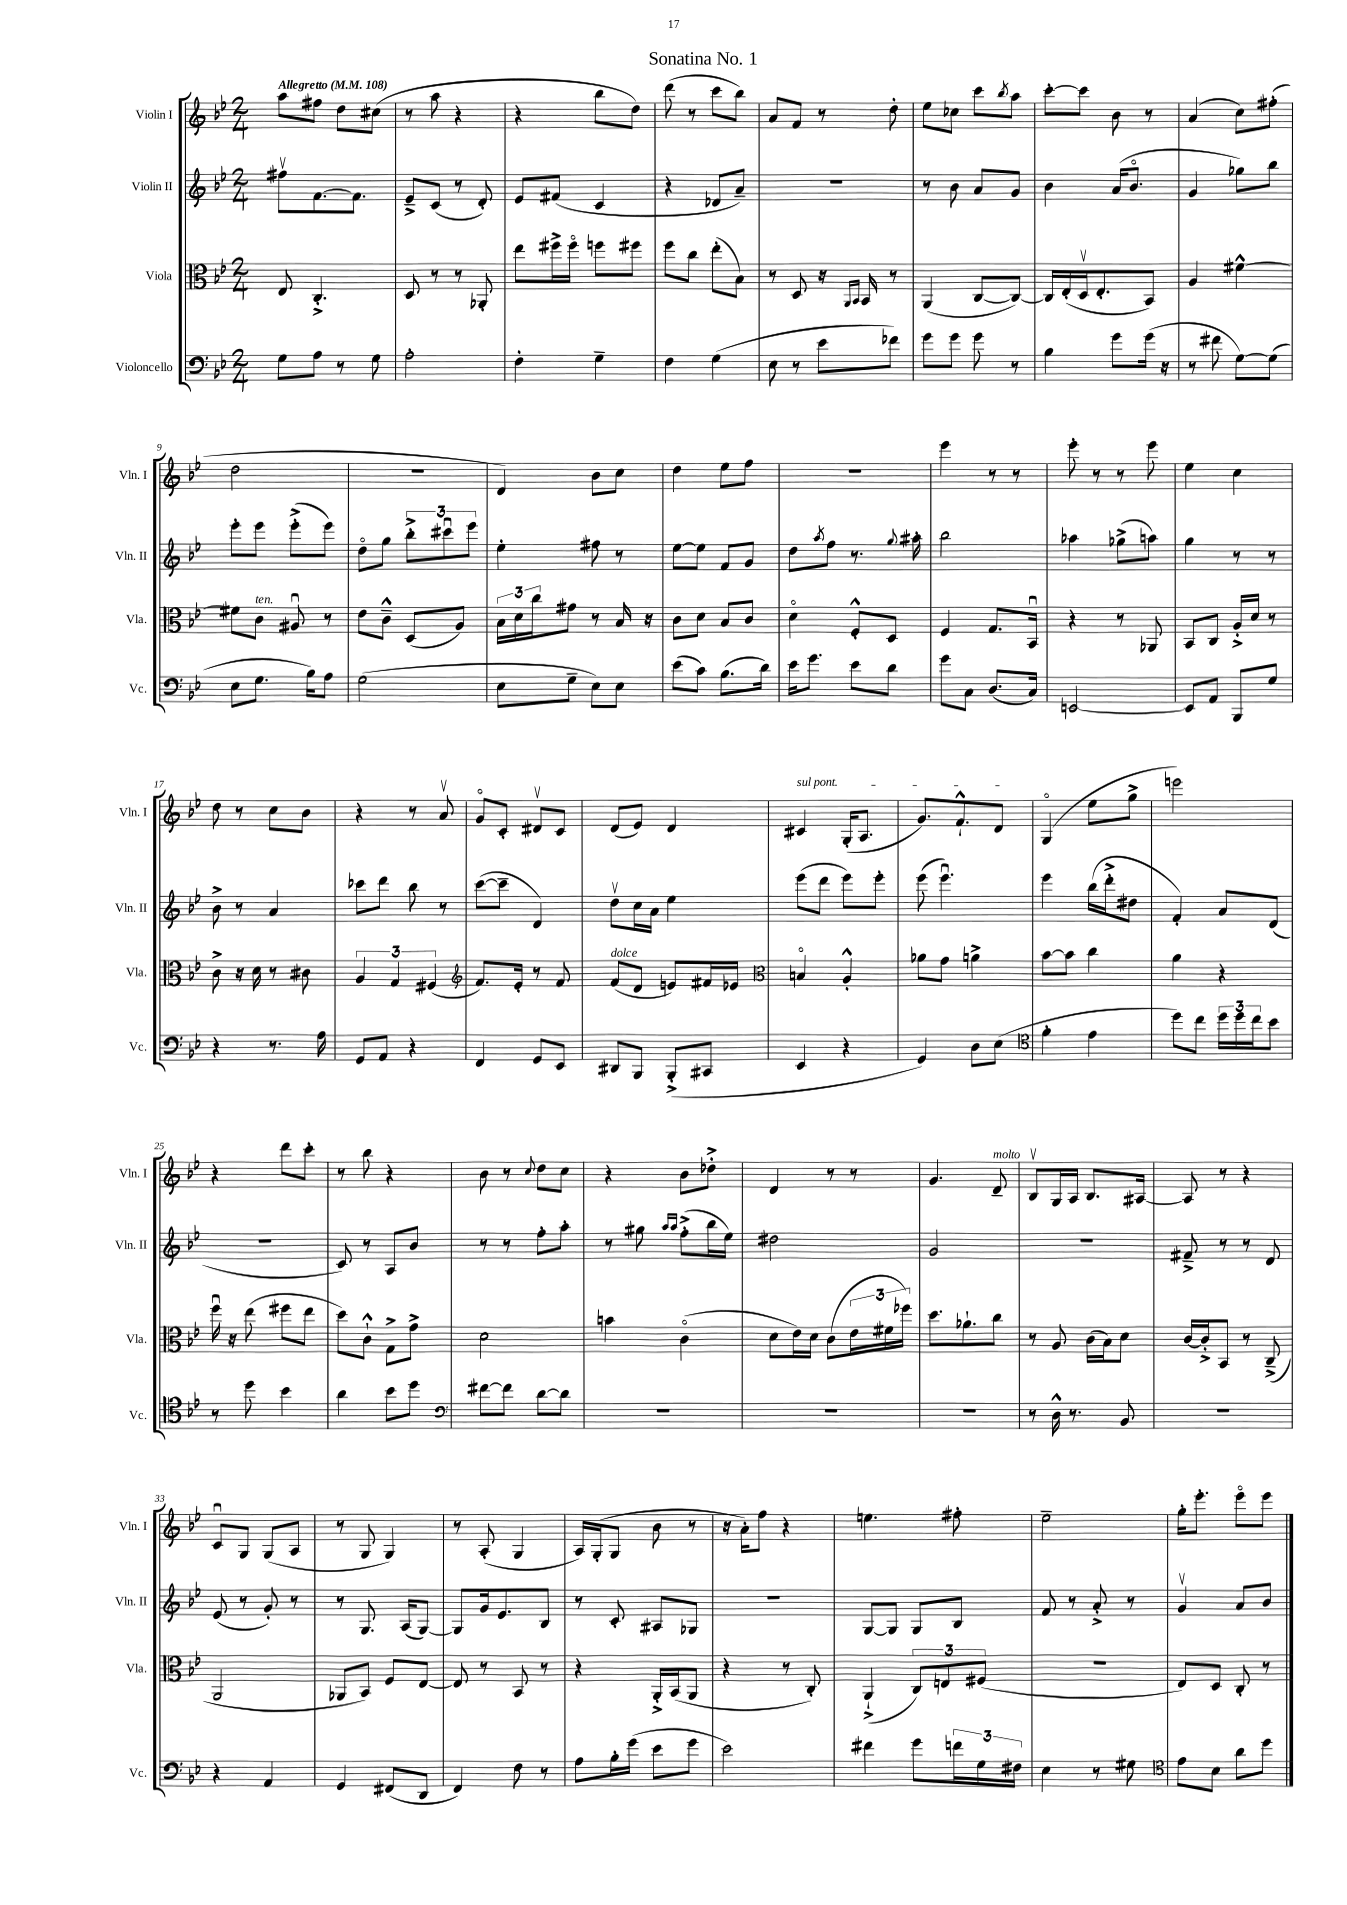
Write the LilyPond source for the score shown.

\header { title = "Sonatina No. 1" }
<<
\new StaffGroup <<
\new Staff = "s0" \with { instrumentName = "Violin I" shortInstrumentName = "Vln. I" } {
    \clef treble \key bes \major \numericTimeSignature \time 2/4 \tempo "Allegretto" 4 = 108
    a''8 fis''8 d''8 cis''8( |
    r8 a''8 r4 |
    r4 bes''8 d''8) |
    d'''8( r8 c'''8 bes''8) |
    a'8 f'8 r8 d''8-. |
    ees''8 ces''8 c'''8 \acciaccatura { bes''8 } a''8 |
    c'''8~-. c'''8 bes'8 r8 |
    a'4( c''8) fis''8-.( |
    d''2 |
    r2 |
    d'4) bes'8 c''8 |
    d''4 ees''8 f''8 |
    r2 |
    ees'''4 r8 r8 |
    ees'''8-. r8 r8 ees'''8 |
    ees''4 c''4 |
    d''8 r8 c''8 bes'8 |
    r4 r8 a'8\upbow |
    g'8\flageolet c'8-. dis'8\upbow c'8 |
    d'8( ees'8) d'4 |
    \once \override TextSpanner.bound-details.left.text = \markup { \italic "sul pont." } cis'4\startTextSpan g16-.( a8. |
    g'8.) f'8.-!-^ d'8\stopTextSpan |
    g4\flageolet( ees''8 g''8-> |
    e'''2) |
    r4 d'''8 c'''8-. |
    r8 bes''8 r4 |
    bes'8 r8 \appoggiatura { c''8 } d''8 c''8 |
    r4 bes'8 des''8-.-> |
    d'4 r8 r8 |
    g'4. d'8--^\markup { \italic "molto" } |
    bes8\upbow g16 a16 bes8. ais16~ |
    ais8 r8 r4 |
    c'8\downbow g8 g8( a8 |
    r8 g8 g4) |
    r8 a8-.( g4 |
    a16) g16-.( g8 bes'8 r8 |
    r16 a'16-.) f''8 r4 |
    e''4. fis''8-. |
    ees''2-- |
    g''16-. ees'''8.-. ees'''8\flageolet ees'''8 \bar "|." |
}
\new Staff = "s1" \with { instrumentName = "Violin II" shortInstrumentName = "Vln. II" } {
    \clef treble \key bes \major \numericTimeSignature \time 2/4
    fis''8\upbow f'8.~ f'8. |
    ees'8---> c'8( r8 d'8-.) |
    ees'8 fis'8( c'4 |
    r4 des'8 a'8--) |
    R2 |
    r8 bes'8 a'8 g'8 |
    bes'4 a'16( bes'8.\flageolet |
    g'4 ges''8) bes''8 |
    ees'''8-. ees'''8 ees'''8-.->( ees'''8) |
    d''8\flageolet g''8 \tuplet 3/2 { bes''8-.-> cis'''8\downbow ees'''8 } |
    ees''4-. fis''8 r8 |
    ees''8~ ees''8 f'8 g'8 |
    d''8 \acciaccatura { a''8 } f''8 r8. \appoggiatura { g''8 } ais''16-. |
    bes''2 |
    aes''4 ges''8->( a''8) |
    g''4 r8 r8 |
    bes'8-> r8 a'4 |
    ces'''8 d'''8 bes''8 r8 |
    c'''8~( c'''8-- d'4) |
    d''8\upbow c''16 a'16 ees''4 |
    ees'''8( d'''8 ees'''8) ees'''8-. |
    ees'''8( ees'''4.\downbow) |
    ees'''4 bes''16( d'''16-.-> dis''8 |
    f'4-.) a'8 d'8( |
    R2 |
    c'8) r8 a8 bes'8 |
    r8 r8 f''8-. a''8-. |
    r8 gis''8 \grace { a''16 a''16 } f''8-.->( bes''16 ees''16) |
    dis''2 |
    g'2 |
    r2 |
    fis'8---> r8 r8 d'8 |
    ees'8( r8 g'8-.) r8 |
    r8 g8. a16( g8~) |
    g8 g'16 ees'8. bes8 |
    r8 c'8-. ais8 ges8 |
    r2 |
    g8~ g8 g8 bes8 |
    f'8 r8 a'8-.-> r8 |
    g'4\upbow a'8 bes'8 \bar "|." |
}
\new Staff = "s2" \with { instrumentName = "Viola" shortInstrumentName = "Vla." } {
    \clef alto \key bes \major \numericTimeSignature \time 2/4
    ees8 c4.-.-> |
    d8 r8 r8 aes,8-. |
    ees''8 fis''16-> fis''16\flageolet f''8 fis''8 |
    f''8 c''8 ees''8-.( bes8) |
    r8 d8 r16 \grace { a,16 bes,16 } bes,16 r8 |
    a,4( c8~ c8~) |
    c16 ees16-.( d16\upbow ees8.-. bes,8) |
    a4 fis'4~-^ |
    fis'8 c'8^\markup { \italic "ten." } ais8\downbow r8 |
    ees'8 c'8---^ d8( a8) |
    \tuplet 3/2 { bes16 d'16 c''16 } gis'8 r8 bes16 r16 |
    c'8 d'8 bes8 c'8 |
    d'4\flageolet f8-.-^ d8 |
    f4 g8. bes,16\downbow |
    r4 r8 aes,8 |
    bes,8 c8 a16-.-> d'16 r8 |
    c'8-> r16 d'16 r8 cis'8 |
    \tuplet 3/2 { a4 g4 fis4( } |
    \clef treble f'8.) ees'16-. r8 f'8 |
    f'8^\markup { \italic "dolce" }( d'8 e'8) fis'16 ees'16 |
    \clef alto b4\flageolet a4-.-^ |
    aes'8 g'8 a'4-> |
    bes'8~ bes'8 c''4 |
    a'4 r4 |
    f''16\downbow r16 ees''8( fis''8 ees''8 |
    d''8) c'8-!-^ g8-> g'8-> |
    d'2 |
    b'4 c'4\flageolet( |
    d'8 ees'16) d'16 c'8( \tuplet 3/2 { ees'16 fis'16 fes''16) } |
    d''8. aes'8.-! c''8 |
    r8 a8 c'16( bes16) d'8 |
    c'16~ c'16-.-> bes,8 r8 c8--->( |
    a,2 |
    aes,8 bes,8) f8 ees8~ |
    ees8 r8 bes,8 r8 |
    r4 a,16-.-> bes,16( a,8 |
    r4 r8 c8-.) |
    a,4-!->( \tuplet 3/2 { c8) e8 fis8( } |
    R2 |
    ees8) d8 c8-. r8 \bar "|." |
}
\new Staff = "s3" \with { instrumentName = "Violoncello" shortInstrumentName = "Vc." } {
    \clef bass \key bes \major \numericTimeSignature \time 2/4
    g8 a8 r8 g8 |
    a2-. |
    f4-. g4-- |
    f4 g4( |
    ees8 r8 ees'8 fes'8) |
    g'8 g'8 g'8 r8 |
    bes4 g'8 g'16( r16 |
    r8 fis'8 g8~) g8( |
    ees8 g8. bes16) a8 |
    g2( |
    ees8 g8-- ees8) ees8 |
    ees'8( c'8) bes8.( d'16) |
    ees'16 g'8. ees'8 d'8 |
    g'8 c8 d8.( c16) |
    e,2~ |
    e,8 a,8 bes,,8 g8 |
    r4 r8. a16 |
    g,8 a,8 r4 |
    f,4 g,8 ees,8 |
    dis,8 bes,,8 bes,,8-.->( cis,8 |
    ees,4 r4 |
    g,4) d8 ees8( |
    \clef tenor f'4-. ees'4 |
    d''8) c''8 \tuplet 3/2 { d''16 d''16 c''16 } bes'8 |
    r8 d''8 bes'4 |
    a'4 bes'8 d''8 |
    \clef bass fis'8~ fis'8 d'8~ d'8 |
    R2 |
    R2 |
    R2 |
    r8 d16-^ r8. bes,8 |
    R2 |
    r4 a,4 |
    g,4 fis,8( d,8 |
    f,4) f8 r8 |
    a8 bes16-. g'16( ees'8 g'8 |
    ees'2) |
    fis'4 g'8 \tuplet 3/2 { f'16 g16 fis16 } |
    ees4 r8 gis8 |
    \clef tenor ees'8 bes8 a'8 d''8 \bar "|." |
}
>>
>>
